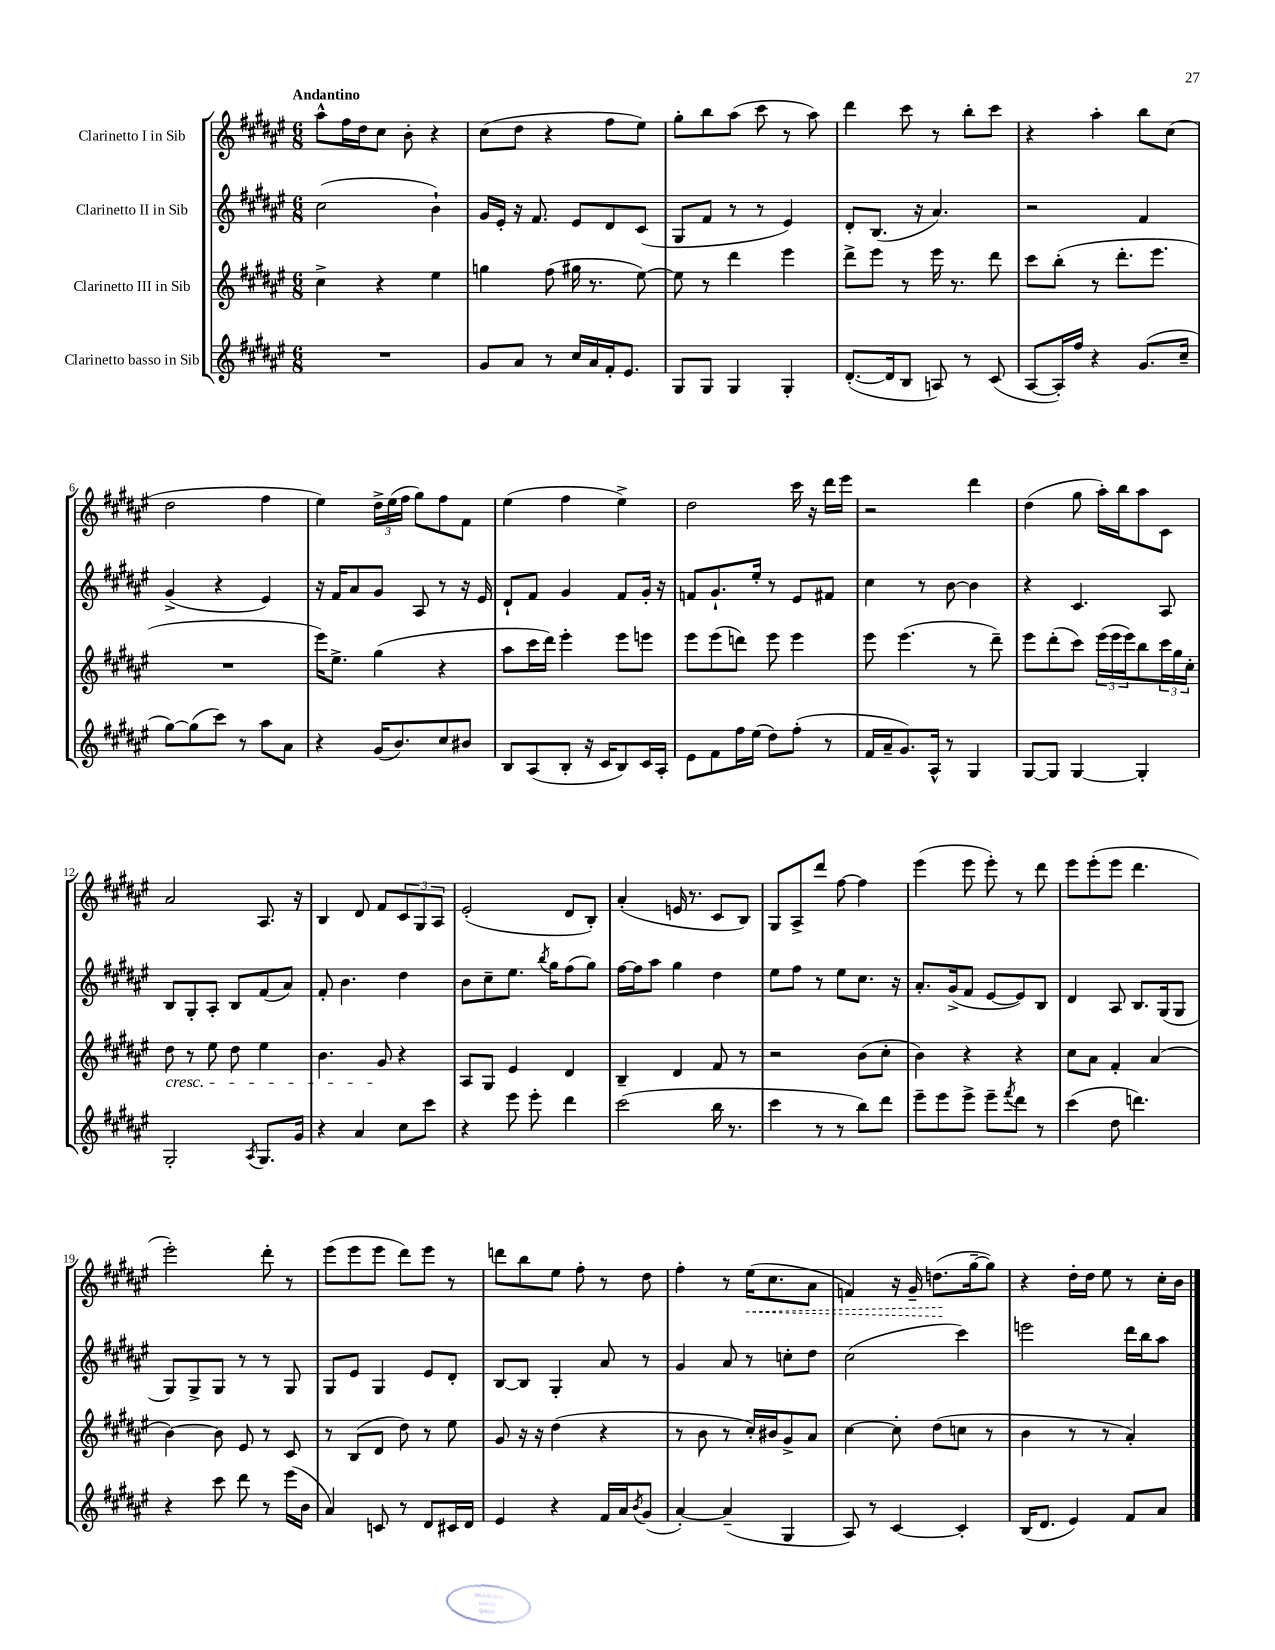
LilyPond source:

<<
\new StaffGroup <<
\new Staff = "s0" \with { instrumentName = "Clarinetto I in Sib" } {
    \clef treble \key fis \major \numericTimeSignature \time 6/8 \tempo "Andantino"
    ais''8-^ fis''16 dis''16 cis''8 b'8-. r4 |
    cis''8( dis''8 r4 fis''8 eis''8) |
    gis''8-. b''8 ais''8( cis'''8 r8 ais''8) |
    dis'''4 cis'''8 r8 b''8-. cis'''8 |
    r4 ais''4-. b''8 cis''8( |
    dis''2 fis''4 |
    eis''4) \tuplet 3/2 { dis''16-> eis''16( fis''16 } gis''8) fis''8 fis'8 |
    eis''4( fis''4 eis''4->) |
    dis''2 cis'''16 r16 dis'''16 eis'''16 |
    r2 dis'''4 |
    dis''4( gis''8 ais''16-.) b''16 ais''8 cis'8 |
    ais'2 ais8. r16 |
    b4 dis'8 fis'8 \tuplet 3/2 { cis'8 gis8 ais8 } |
    eis'2-.( dis'8 b8-.) |
    ais'4-.( e'16 r8. cis'8 b8) |
    gis8 ais8-> dis'''8 fis''8~ fis''4 |
    eis'''4( eis'''8 eis'''8-.) r8 dis'''8 |
    eis'''8 eis'''8-.( eis'''8 dis'''4. |
    eis'''2-.) dis'''8-. r8 |
    eis'''8( eis'''8 eis'''8 dis'''8) eis'''8 r8 |
    d'''8 b''8 eis''8 fis''8-. r8 dis''8 |
    fis''4-. r8 \once \override Hairpin.style = #'dashed-line eis''16\<( cis''8. ais'8 |
    f'4) r16 gis'16-- d''8.\!( gis''16~-- gis''8) |
    r4 dis''16-. dis''16 eis''8 r8 cis''16-. b'16 \bar "|." |
}
\new Staff = "s1" \with { instrumentName = "Clarinetto II in Sib" } {
    \clef treble \key fis \major \numericTimeSignature \time 6/8
    cis''2( b'4-!) |
    gis'16 eis'16-. r16 fis'8. eis'8 dis'8 cis'8( |
    gis8 fis'8 r8 r8 eis'4) |
    dis'8-. b8.( r16 ais'4.) |
    r2 fis'4 |
    gis'4->( r4 eis'4) |
    r16 fis'16 ais'8 gis'8 ais8 r8 r16 eis'16 |
    dis'8-! fis'8 gis'4 fis'8 gis'16-. r16 |
    f'8 gis'8.-! eis''16-. r8 eis'8 fis'8 |
    cis''4 r8 b'8~ b'4 |
    r4 cis'4. ais8 |
    b8 gis8-. ais8-. b8 fis'8( ais'8) |
    fis'8-. b'4. dis''4 |
    b'8 cis''8-- eis''8. \acciaccatura { b''8 } gis''16 fis''8( gis''8) |
    fis''16~ fis''16 ais''8 gis''4 dis''4 |
    eis''8 fis''8 r8 eis''8 cis''8. r16 |
    ais'8.-. gis'16->( fis'8 eis'8~ eis'8) b8 |
    dis'4 ais8 b8. gis16( gis8 |
    gis8) gis8-> gis8 r8 r8 gis8 |
    gis8 eis'8 gis4 eis'8 dis'8-. |
    b8~ b8 gis4-. ais'8 r8 |
    gis'4 ais'8 r8 c''8-. dis''8 |
    cis''2( cis'''4) |
    e'''2 dis'''16 b''16 ais''8 \bar "|." |
}
\new Staff = "s2" \with { instrumentName = "Clarinetto III in Sib" } {
    \clef treble \key fis \major \numericTimeSignature \time 6/8
    cis''4-> r4 eis''4 |
    g''4 fis''8( gis''16 r8. eis''8~) |
    eis''8 r8 dis'''4 eis'''4 |
    dis'''8-> eis'''8 r8 eis'''16 r8. dis'''8 |
    cis'''8 b''8-.( r8 dis'''8.-. eis'''8. |
    R2. |
    eis'''16) eis''8.-> gis''4( r4 |
    ais''8 cis'''16 dis'''16) eis'''4-. eis'''8 e'''8 |
    eis'''8 eis'''8( d'''8) eis'''8 eis'''4 |
    eis'''8 eis'''4.( r8 dis'''8--) |
    eis'''8 dis'''8-.( cis'''8) \tuplet 3/2 { eis'''16( eis'''16 eis'''16) } b''8 \tuplet 3/2 { cis'''16 gis''16 cis''16-. } |
    dis''8\cresc r8 eis''8 dis''8 eis''4 |
    b'4. gis'8\! r4 |
    ais8 gis8 eis'4 dis'4 |
    b4-- dis'4 fis'8 r8 |
    r2 b'8( cis''8-. |
    b'4) r4 r4 |
    cis''8 ais'8 fis'4-. ais'4( |
    b'4~) b'8 eis'8 r8 cis'8 |
    r8 b8( dis'8 dis''8) r8 eis''8 |
    gis'8 r16 r16 dis''4( r4 |
    r8 b'8 r8 cis''16-.) bis'16 gis'8-> ais'8 |
    cis''4~ cis''8-. dis''8( c''8 r8 |
    b'4 r8 r8 ais'4-.) \bar "|." |
}
\new Staff = "s3" \with { instrumentName = "Clarinetto basso in Sib" } {
    \clef treble \key fis \major \numericTimeSignature \time 6/8
    R2. |
    gis'8 ais'8 r8 cis''16 ais'16 fis'16-. eis'8. |
    gis8 gis8 gis4 gis4-. |
    dis'8.~-.( dis'16 b8 a8) r8 cis'8( |
    ais8~ ais16-.) fis''16 r4 gis'8.( cis''16-- |
    gis''8~) gis''8( cis'''8) r8 ais''8 ais'8 |
    r4 gis'16( b'8.) cis''8 bis'8 |
    b8 ais8( b8-. r16 cis'16 b8) cis'16 ais16-. |
    eis'8 fis'8 fis''16 eis''16( dis''8) fis''8-.( r8 |
    fis'16 ais'16-- gis'8.) ais16-^ r8 gis4 |
    gis8~ gis8 gis4~ gis4-. |
    gis2-. \acciaccatura { ais8 } gis8. gis'16 |
    r4 ais'4 cis''8 cis'''8 |
    r4 eis'''8 eis'''8-. dis'''4 |
    cis'''2( b''16 r8. |
    cis'''4 r8 r8 b''8) dis'''8 |
    eis'''8-- eis'''8 eis'''8-> eis'''8-- \acciaccatura { fis'''8 } dis'''8 r8 |
    cis'''4( dis''8 d'''4.) |
    r4 cis'''8 dis'''8 r8 eis'''16( b'16 |
    ais'4) c'8 r8 dis'8 cis'16 dis'16 |
    eis'4 r4 fis'16 ais'16 \acciaccatura { b'8 } gis'8( |
    ais'4~-.) ais'4--( gis4 |
    ais8) r8 cis'4~ cis'4-. |
    b16( dis'8. eis'4) fis'8 ais'8 \bar "|." |
}
>>
>>
